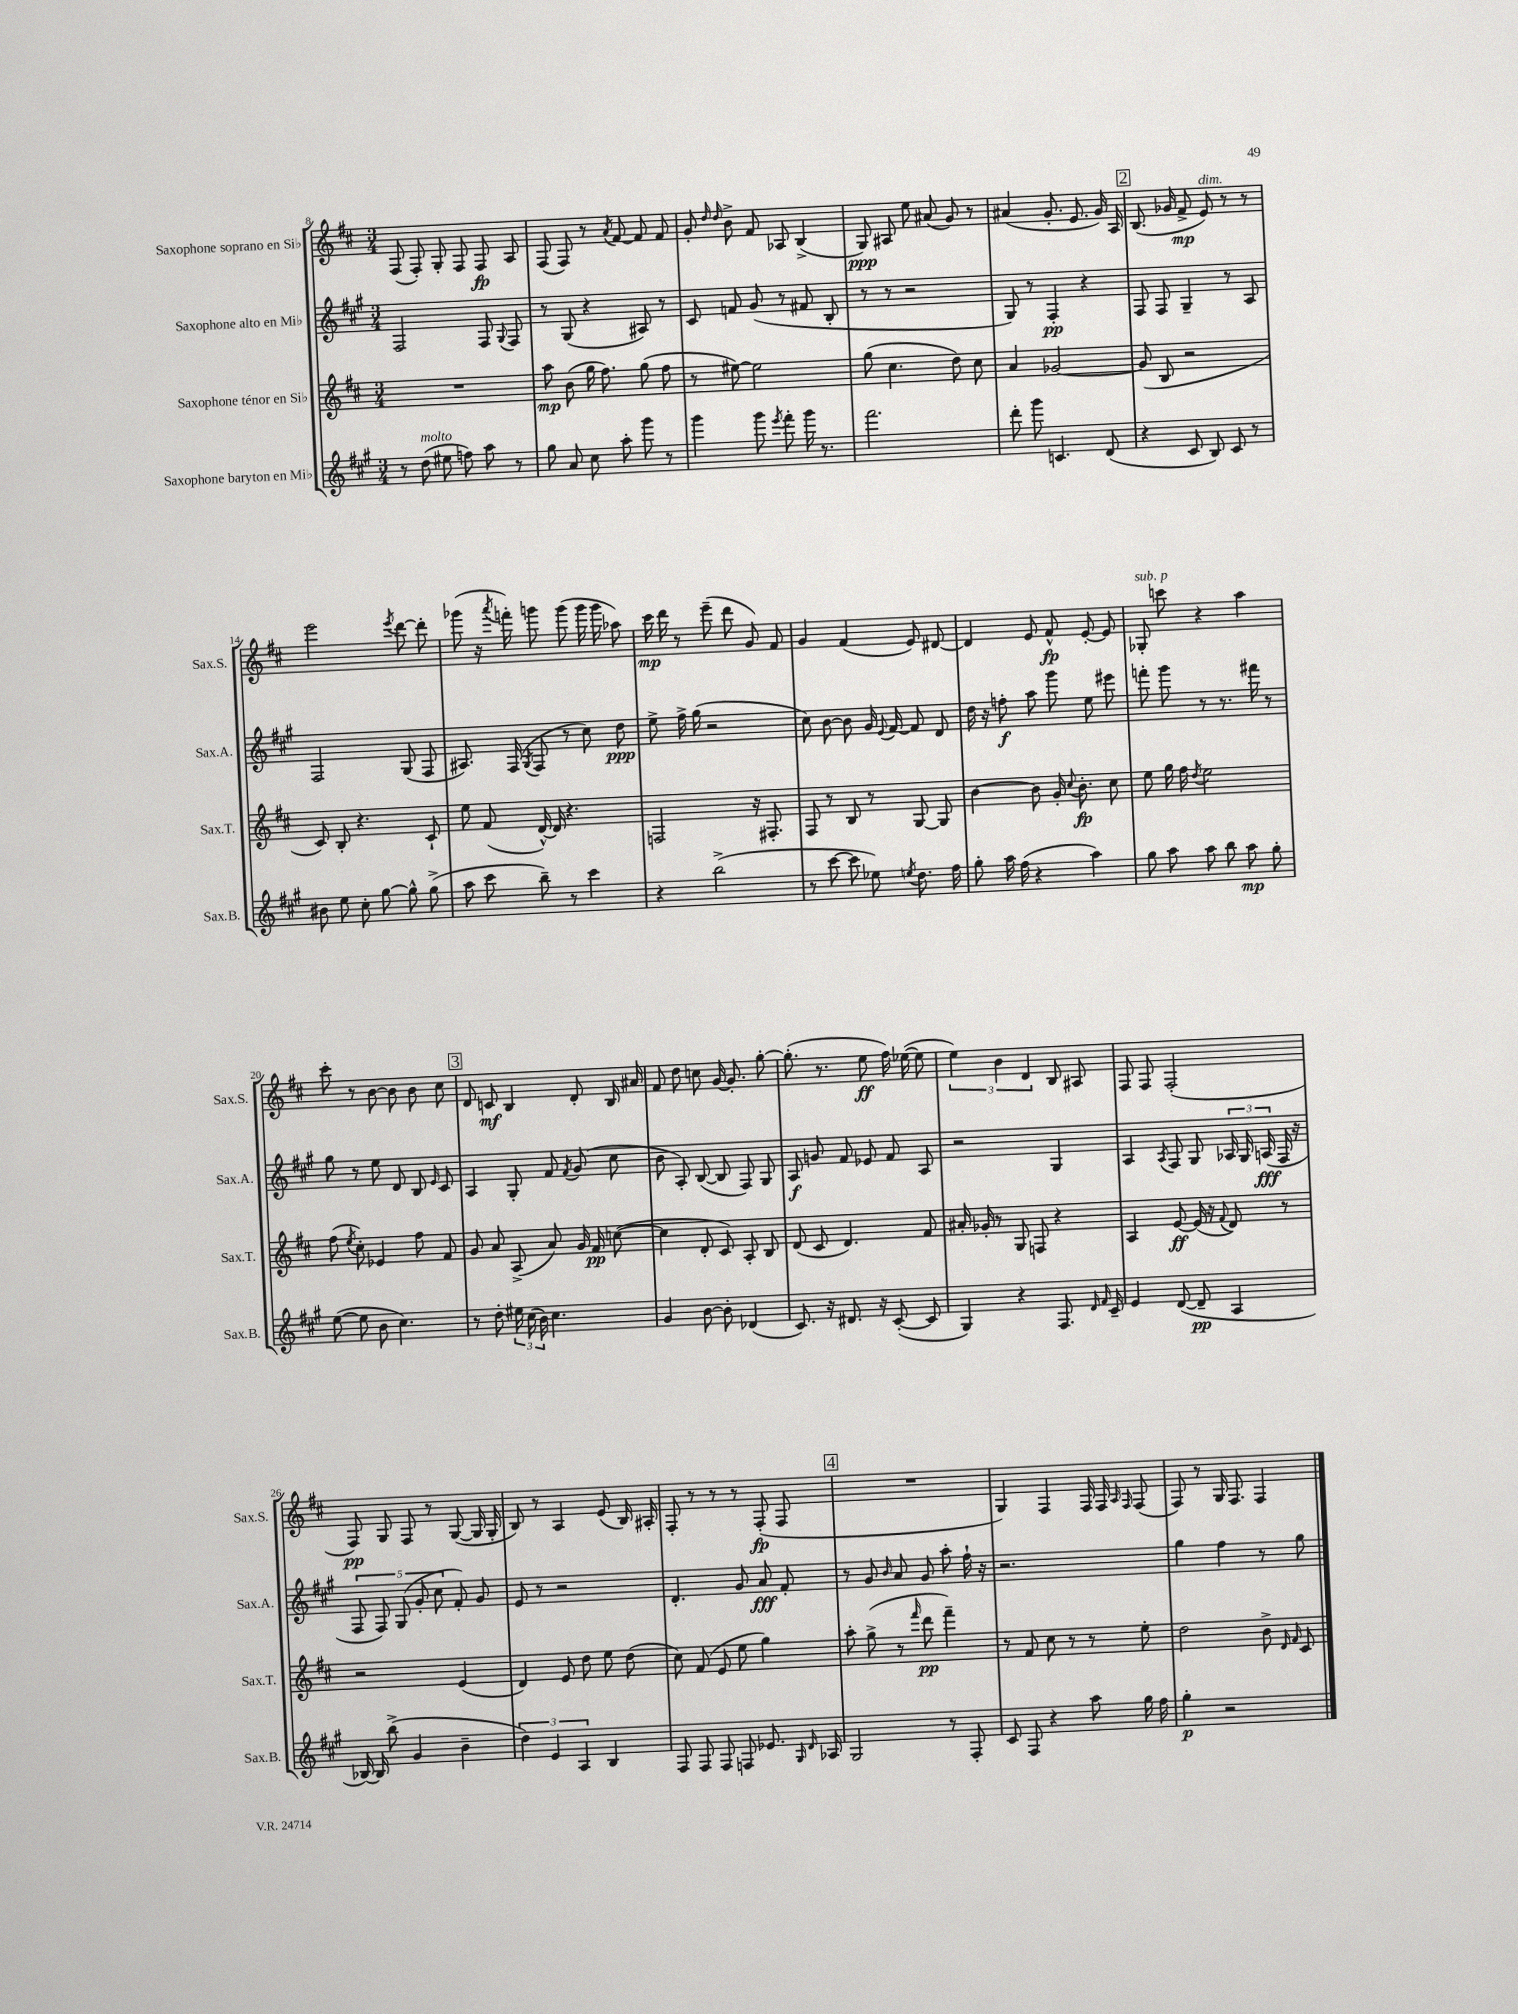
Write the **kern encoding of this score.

**kern	**dynam	**kern	**dynam	**kern	**dynam	**kern	**dynam
*part4	*part4	*part3	*part3	*part2	*part2	*part1	*part1
*staff4	*staff4	*staff3	*staff3	*staff2	*staff2	*staff1	*staff1
*I"Saxophone baryton en Mi♭	*	*I"Saxophone ténor en Si♭	*	*I"Saxophone alto en Mi♭	*	*I"Saxophone soprano en Si♭	*
*I'Sax.B.	*	*I'Sax.T.	*	*I'Sax.A.	*	*I'Sax.S.	*
*clefG2	*	*clefG2	*	*clefG2	*	*clefG2	*
*k[f#c#g#]	*	*k[f#c#]	*	*k[f#c#g#]	*	*k[f#c#]	*
*M3/4	*	*M3/4	*	*M3/4	*	*M3/4	*
=8	=8	=8	=8	=8	=8	=8	=8
8r	.	2.r	.	2F#/	.	(8F#/	.
!LO:TX:a:i:t=molto	!	!	!	!	!	!	!
(8dd\	.	.	.	.	.	8F#'/)	.
8ee#X\	.	.	.	.	.	8G'/	.
8ffn\)	.	.	.	.	.	8F#/	.
8aa\	.	.	.	8F#/	.	8F#/	fp
.	.	.	.	8qqG#/	.	.	.
8r	.	.	.	8F#/	.	8A/	.
=9	=9	=9	=9	=9	=9	=9	=9
8gg#\	.	8aa\	mp	8r	.	(8F#/	.
8a/	.	(8b\	.	(8G#/	.	8F#/)	.
8cc#\	.	16gg\	.	4r	.	8r	.
.	.	8.ff#\)	.	.	.	.	.
.	.	.	.	.	.	8qa/	.
8aa'\	.	.	.	.	.	[8f#/	.
8ggg#\	.	(8gg\	.	8A#X/)	.	8f#/]	.
8r	.	8ff#\	.	8r	.	8f#/	.
=10	=10	=10	=10	=10	=10	=10	=10
4ggg#\	.	8r	.	8c#/	.	8g'/	.
.	.	.	.	.	.	16qqdd/	.
.	.	.	.	.	.	16qqdd/	.
.	.	[8ee#X\)	.	8fn/	.	8b^\	.
8ggg#\	.	2ee#\]	.	(8g#/	.	8f#/	.
8qeee/	.	.	.	.	.	.	.
8fff#'\	.	.	.	8r	.	8A-X/	.
16ggg#\	.	.	.	8f#X/	.	(4B^/	.
8.r	.	.	.	.	.	.	.
.	.	.	.	8B'/	.	.	.
=11	=11	=11	=11	=11	=11	=11	=11
2.fff#\	.	(8gg\	.	8r	.	8G/)	ppp
.	.	4.cc#\	.	8r	.	8A#X/	.
.	.	.	.	2r	.	8ee\	.
.	.	.	.	.	.	(8a#X/	.
.	.	8dd\)	.	.	.	8g/)	.
.	.	8cc#\	.	.	.	8r	.
=12	=12	=12	=12	=12	=12	=12	=12
8ddd'\	.	4a/	.	8G#/)	.	(4a#X/	.
8ggg#\	.	.	.	8r	.	.	.
4.cn/	.	[2g-X/	.	4F#'/	pp	8.g'/	.
.	.	.	.	.	.	8.e/	.
.	.	.	.	4r	.	.	.
(8d/	.	.	.	.	.	16g/)	.
.	.	.	.	.	.	16A/	.
!!LO:REH:place=s1:t=2
=13	=13	=13	=13	=13	=13	=13	=13
4r	.	(8g-/]	.	8F#/	.	(8.B/	.
.	.	8B/	.	8F#/	.	.	.
.	.	.	.	.	.	16g-X/	.
8c#/	.	2r	.	4G#~/	.	8f#^/	mp
!	!	!	!	!	!	!LO:TX:a:i:t=dim.	!
8B/)	.	.	.	.	.	8e/)	.
8c#/	.	.	.	8r	.	8r	.
8r	.	.	.	8A/	.	8r	.
!!LO:LB:g=z
=14	=14	=14	=14	=14	=14	=14	=14
8b#X\	.	8c#/)	.	2F#/	.	2eee\	.
8ee\	.	8B'/	.	.	.	.	.
8cc#'\	.	4.r	.	.	.	.	.
[8gg#\	.	.	.	.	.	.	.
.	.	.	.	.	.	8qeee/	.
8gg#^^\]	.	.	.	(8G#/	.	[8ddd\	.
(8gg#^\	.	8c#`/	.	8F#/	.	8ddd'\]	.
=15	=15	=15	=15	=15	=15	=15	=15
8aa\	.	8ee\	.	8.A#X/)	.	(8ggg-X\	.
8ccc#\	.	(8f#/	.	.	.	16r	.
.	.	.	.	.	.	8qaaa/	.
.	.	.	.	(16F#/	.	16fffn'\)	.
.	.	.	.	8qG#/	.	.	.
8bb~\)	.	[16d^^/)	.	8F#/	.	8gggn\	.
.	.	16d/]	.	.	.	.	.
8r	.	4.r	.	8r	.	(8ggg\	.
4ccc#\	.	.	.	8cc#\)	.	16ggg\	.
.	.	.	.	.	.	16ggg\	.
.	.	.	.	8dd\	ppp	8aa-X\)	.
=16	=16	=16	=16	=16	=16	=16	=16
4r	.	2Fn/	.	8ee^\	.	16ccc#\	mp
.	.	.	.	.	.	16ddd\	.
.	.	.	.	16ff#^\	.	8r	.
.	.	.	.	(16gg#\	.	.	.
(2bb^\	.	.	.	2r	.	(8eee~\	.
.	.	.	.	.	.	8ddd\	.
.	.	16r	.	.	.	8g/)	.
.	.	8.F#X'/	.	.	.	.	.
.	.	.	.	.	.	8f#/	.
=17	=17	=17	=17	=17	=17	=17	=17
8r	.	8F#/	.	8cc#\)	.	4g/	.
[8ccc#\	.	8r	.	[8b\	.	.	.
8ccc#\]	.	8B/	.	8b\]	.	(4f#/	.
8ee-X\)	.	8r	.	16g#/	.	.	.
.	.	.	.	8qqe/	.	.	.
.	.	.	.	[16f#/	.	.	.
8qeen/	.	.	.	.	.	.	.
8.dd\	.	[8G/	.	8f#/]	.	8e/)	.
.	.	8G/]	.	8d/	.	[8d#X/	.
16ff#\	.	.	.	.	.	.	.
=18	=18	=18	=18	=18	=18	=18	=18
8gg#'\	.	[4b\	.	16dd\	.	4d#/]	.
.	.	.	.	16r	.	.	.
16aa\	.	.	.	8ffn'\	f	.	.
(16ff#\	.	.	.	.	.	.	.
4r	.	8b\]	.	8aa\	.	8e/	.
.	.	16g'/	.	8ggg#\	.	8f#^^/	fp
.	.	8qqcc#/	.	.	.	.	.
.	.	8.b'\	fp	.	.	.	.
4aa\)	.	.	.	8ee\	.	[8e'/	.
.	.	8cc#\	.	8eee#X\	.	8e/]	.
=19	=19	=19	=19	=19	=19	=19	=19
!	!	!	!	!	!	!LO:TX:a:i:t=sub. p	!
8gg#\	.	8ee\	.	8fffn'\	.	8G-X'/	.
8aa\	.	16gg\	.	8ggg#\	.	8cccn\	.
.	.	16ff#\	.	.	.	.	.
.	.	8qdd/	.	.	.	.	.
8aa\	.	2ee\	.	8r	.	4r	.
8bb\	.	.	.	8.r	.	.	.
8aa\	mp	.	.	.	.	4aa\	.
.	.	.	.	16fff#X\	.	.	.
8gg#'\	.	.	.	8r	.	.	.
!!LO:LB:g=z
=20	=20	=20	=20	=20	=20	=20	=20
([8ee\	.	(8ff#\	.	8gg#\	.	8ccc#'\	.
.	.	8qee/	.	.	.	.	.
8ee\]	.	8cc#'\)	.	8r	.	8r	.
8b\	.	4e-X/	.	8ee\	.	[8b\	.
4.cc#\)	.	.	.	8d/	.	8b\]	.
.	.	8ff#\	.	8B/	.	8b\	.
.	.	.	.	16qqe/	.	.	.
.	.	8f#/	.	8c#/	.	8cc#\	.
!!LO:REH:place=s1:t=3
=21	=21	=21	=21	=21	=21	=21	=21
8r	.	8g/	.	4A/	.	8d/	.
8dd'\	.	8a/	.	.	.	8cn/	mf
24ee#X\	.	(8A^/	.	8G#'/	.	4B/	.
(24cc#\	.	.	.	.	.	.	.
24b\)	.	.	.	.	.	.	.
4.cc#\	.	8a/)	.	8f#/	.	.	.
.	.	.	.	8qf#/	.	.	.
.	.	16g/	.	(8g#/	.	8d'/	.
.	.	16f#/	pp	.	.	.	.
.	.	([8ccn\	.	8cc#\	.	16B/	.
.	.	.	.	.	.	16a#X/	.
=22	=22	=22	=22	=22	=22	=22	=22
4g#/	.	4cc\]	.	8b\	.	8f#/	.
.	.	.	.	8A'/)	.	8dd\	.
[8b\	.	8d'/	.	([8B/	.	8ccn\	.
8b'\]	.	8c#/)	.	8B/]	.	[16g/	.
.	.	.	.	.	.	8.g'/]	.
(4d-X/	.	8A'/	.	8F#/)	.	.	.
.	.	8B/	.	8G#/	.	[8gg'\	.
=23	=23	=23	=23	=23	=23	=23	=23
8.c#/)	.	(8d/	.	8A/	f	(8.gg'\]	.
.	.	8c#/	.	8gn/	.	.	.
16r	.	.	.	.	.	8.r	.
8.d#X/	.	4.d/)	.	8f#/	.	.	.
.	.	.	.	8e-X/	.	8ee\	ff
16r	.	.	.	.	.	.	.
([8c#'/	.	.	.	8f#/	.	16ff#\)	.
.	.	.	.	.	.	([16ee-X\	.
8c#/]	.	8f#/	.	8A/	.	8ee-\]	.
=24	=24	=24	=24	=24	=24	=24	=24
4G#/)	.	16a#X'/	.	2r	.	6ee\)	.
.	.	16g-X'/	.	.	.	.	.
.	.	8r	.	.	.	.	.
.	.	.	.	.	.	6b\	.
4r	.	8G/	.	.	.	.	.
.	.	.	.	.	.	6d/	.
.	.	8Fn/	.	.	.	.	.
8.F#/	.	4r	.	4G#/	.	8B/	.
.	.	.	.	.	.	8A#X/	.
16qqd/	.	.	.	.	.	.	.
16qqf#/	.	.	.	.	.	.	.
16c#~/	.	.	.	.	.	.	.
=25	=25	=25	=25	=25	=25	=25	=25
4e/	.	4A/	.	4A/	.	8F#/	.
.	.	.	.	.	.	8F#/	.
.	.	.	.	8qA/	.	.	.
([8d/	.	[8e/	ff	8F#/	.	(2F#'/	.
8d~/]	pp	(16e/]	.	8G#/	.	.	.
.	.	16r	.	.	.	.	.
.	.	8qqf#/	.	.	.	.	.
4A/	.	8d/)	.	24A-X/	.	.	.
.	.	.	.	24G#/	.	.	.
.	.	.	.	(24An/	fff	.	.
.	.	8r	.	16F#/	.	.	.
.	.	.	.	16r	.	.	.
!!LO:LB:g=z
=26	=26	=26	=26	=26	=26	=26	=26
[16B-X/)	.	2r	.	10F#/	.	8F#/)	pp
16B-/]	.	.	.	.	.	.	.
.	.	.	.	10F#/)	.	.	.
(8bb^\	.	.	.	.	.	8G/	.
.	.	.	.	(10G#/	.	.	.
4g#/	.	.	.	.	.	8F#/	.
.	.	.	.	10g#'/	.	.	.
.	.	.	.	.	.	8r	.
.	.	.	.	10cc#\	.	.	.
4b~\	.	(4e/	.	8f#'/)	.	([8G/	.
.	.	.	.	8g#/	.	16G/]	.
.	.	.	.	.	.	16G'/	.
=27	=27	=27	=27	=27	=27	=27	=27
6dd\)	.	4d/)	.	8e/	.	8B/)	.
.	.	.	.	8r	.	8r	.
6e/	.	.	.	.	.	.	.
.	.	8e/	.	2r	.	4A/	.
6A/	.	.	.	.	.	.	.
.	.	8dd\	.	.	.	.	.
4B/	.	8ee\	.	.	.	(8e/	.
.	.	(8dd\	.	.	.	16B/)	.
.	.	.	.	.	.	16A#X'/	.
=28	=28	=28	=28	=28	=28	=28	=28
8F#/	.	8cc#\)	.	4.d'/	.	8F#'/	.
8F#/	.	(8f#/	.	.	.	8r	.
8F#/	.	8e/	.	.	.	8r	.
8Fn/	.	8ee\	.	8g#/	.	8r	.
8.e-X/	.	4gg\)	.	8a/	fff	(8F#'/	fp
.	.	.	.	8f#'/	.	8F#/	.
16qqG#/	.	.	.	.	.	.	.
16qqd/	.	.	.	.	.	.	.
16A-X/	.	.	.	.	.	.	.
!!LO:REH:place=s1:t=4
=29	=29	=29	=29	=29	=29	=29	=29
2G#/	.	8aa'\	.	8r	.	2.r	.
.	.	(8gg^\	.	8g#/	.	.	.
.	.	.	.	16qqb/	.	.	.
.	.	8r	.	8a/	.	.	.
.	.	16qqfff#/	.	.	.	.	.
.	.	8ddd\	pp	8g#/	.	.	.
8r	.	4fff#~\)	.	8aa'\	.	.	.
8F#'/	.	.	.	16ff#`\	.	.	.
.	.	.	.	16r	.	.	.
=30	=30	=30	=30	=30	=30	=30	=30
8c#/	.	8r	.	2.r	.	4G/)	.
8F#/	.	8f#/	.	.	.	.	.
4r	.	8cc#\	.	.	.	4F#/	.
.	.	8r	.	.	.	.	.
8aa\	.	8r	.	.	.	16F#/	.
.	.	.	.	.	.	16F#/	.
.	.	.	.	.	.	16qqA/	.
.	.	.	.	.	.	16qqF#/	.
16gg#\	.	8ee'\	.	.	.	(8F#/	.
16ff#\	.	.	.	.	.	.	.
=31	=31	=31	=31	=31	=31	=31	=31
4gg#'\	p	2dd\	.	4gg#\	.	8F#/)	.
.	.	.	.	.	.	8r	.
2r	.	.	.	4ff#\	.	16G/	.
.	.	.	.	.	.	8.F#/	.
.	.	8b^\	.	8r	.	4F#/	.
.	.	16qqd/	.	.	.	.	.
.	.	16qqf#/	.	.	.	.	.
.	.	8c#/	.	8gg#\	.	.	.
==	==	==	==	==	==	==	==
*-	*-	*-	*-	*-	*-	*-	*-
